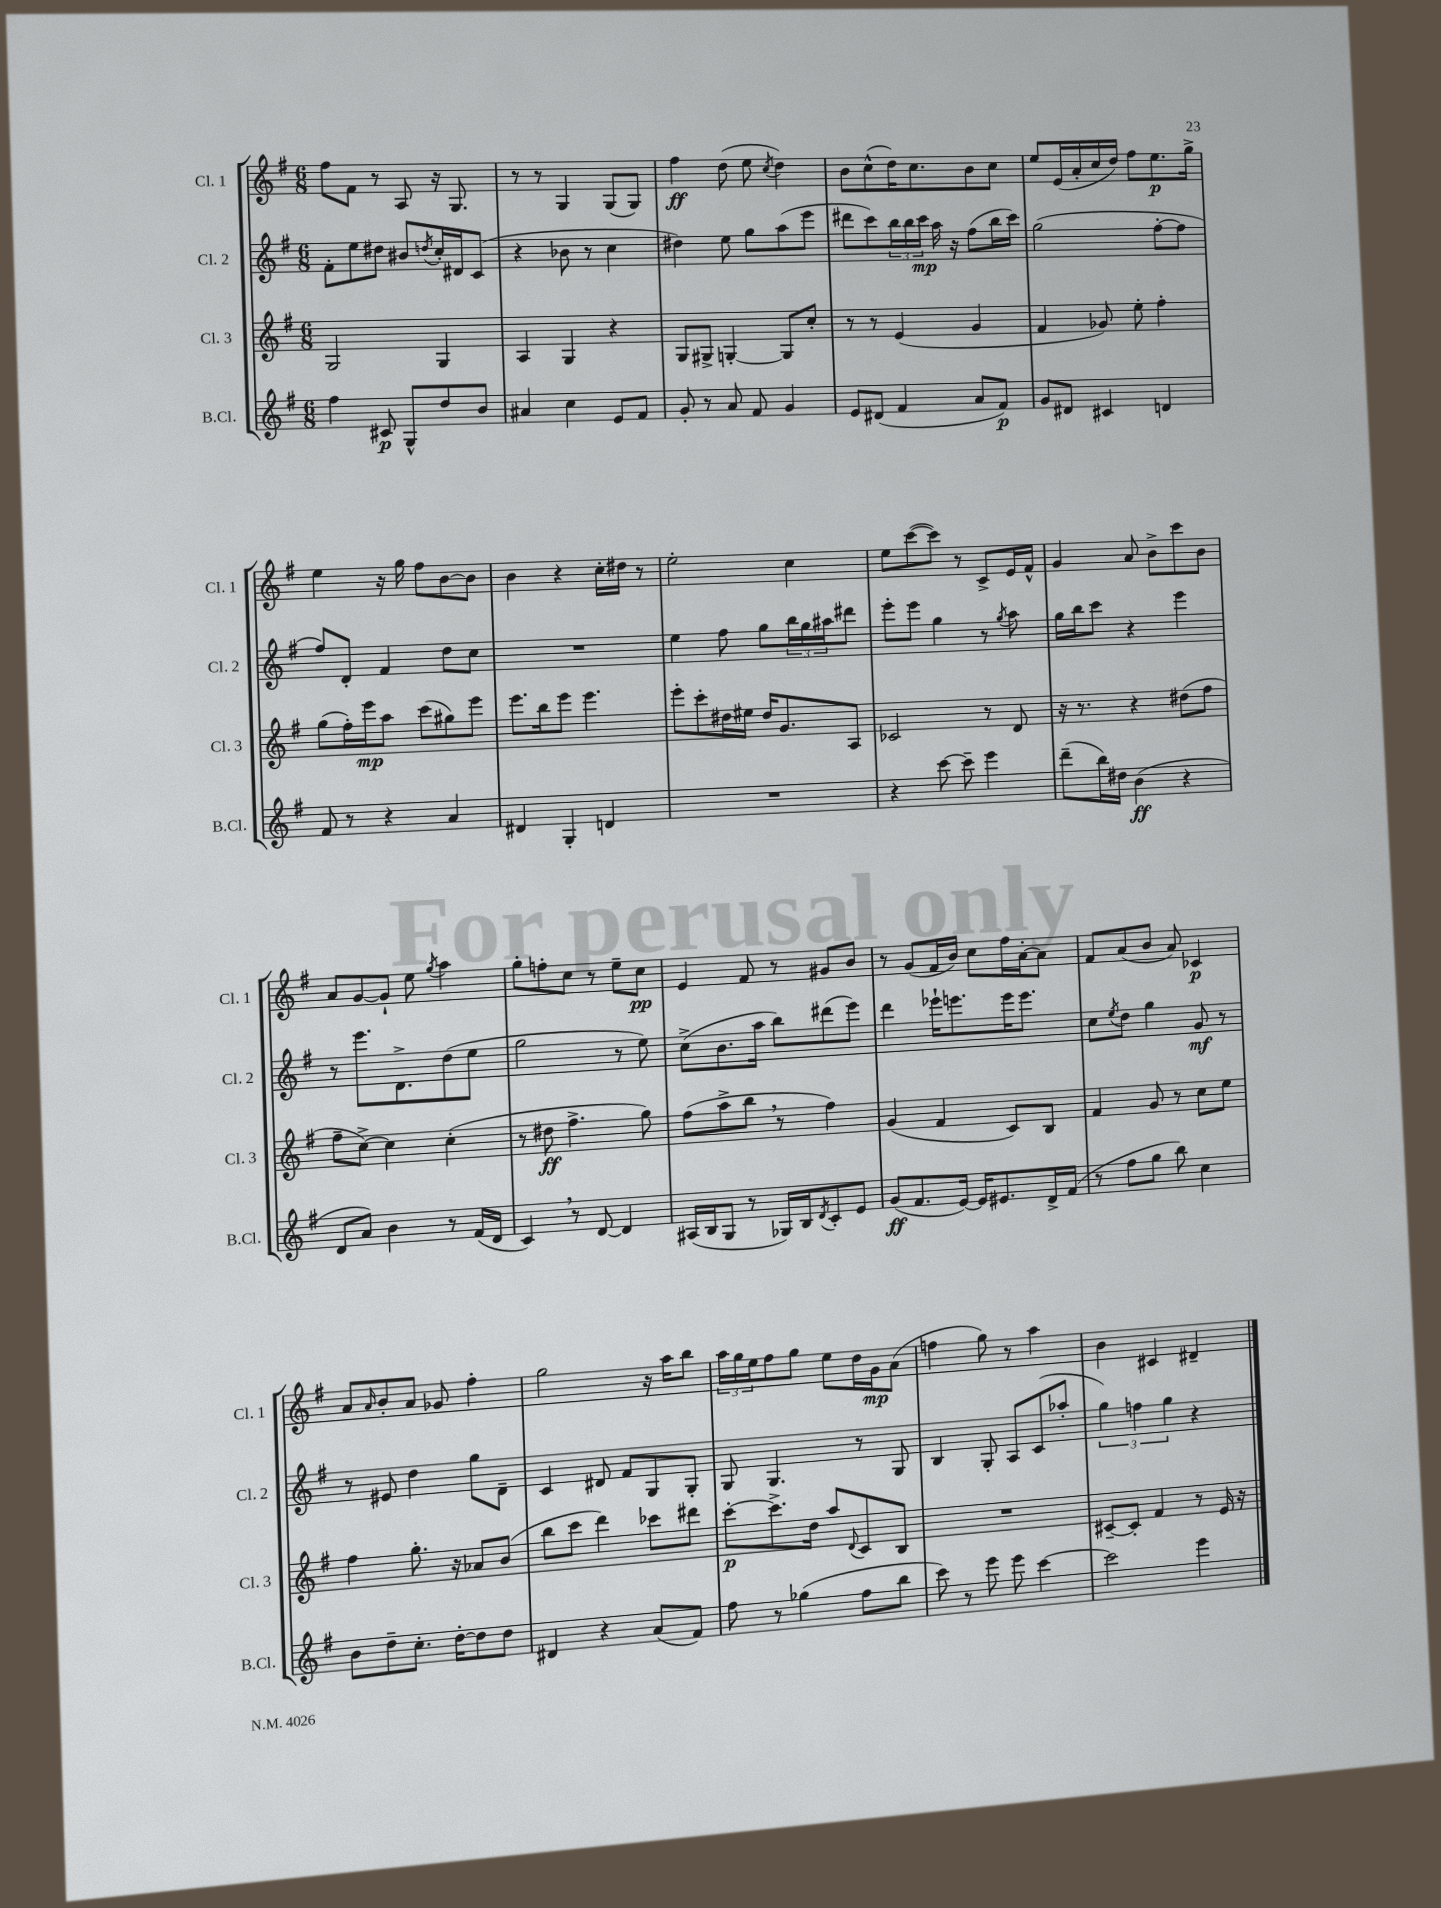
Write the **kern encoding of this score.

**kern	**kern	**kern	**kern
*staff4	*staff3	*staff2	*staff1
*clefG2	*clefG2	*clefG2	*clefG2
*k[f#]	*k[f#]	*k[f#]	*k[f#]
*M6/8	*M6/8	*M6/8	*M6/8
4ff#	2G	8f#'	8ff#
.	.	8ee	8f#
8c#	.	8dd#	8r
8G^^	.	8b#	8A
.	.	8qdd	.
8dd	4G	16cc'	16r
.	.	16d#	8.G
8b	.	(8c	.
=	=	=	=
4a#	4A	4r	8r
.	.	.	8r
4cc	4G	8b-	4G
.	.	8r	.
8e	4r	4cc	(8G
8f#	.	.	8G)
=	=	=	=
8g'	8G	4dd#)	4ff#
8r	8G#^	.	.
8a	[4G'	8ee	(8dd
8f#	.	8gg	8ee
.	.	.	8qcc
4g	8G]	(8aa	4dd)
.	8cc'	8eee	.
=	=	=	=
8e	8r	8ddd#	8b
(8d#	8r	8ccc)	(8cc^^
4f#	(4e	24bb	16dd)
.	.	24bb	.
.	.	.	8.cc
.	.	24ccc	.
.	.	16aa	.
.	.	16r	.
8a	4g	(8ff#	8b
8f#)	.	16bb	8cc
.	.	16ccc)	.
=	=	=	=
8g	4f#	(2gg	8ee
8d#	.	.	(16e
.	.	.	16a'
4c#	8g-)	.	16cc
.	.	.	16dd)
.	8ee'	.	8ff#
4d	4ff#'	[8ff#'	8.ee
.	.	8ff#]	.
.	.	.	16gg^
=	=	=	=
8f#	(8gg	8ff#)	4ee
8r	16ff#')	8d'	.
.	16eee	.	.
4r	8aa	4f#	16r
.	.	.	16gg
.	(8ccc	.	8ff#
4a	8gg#)	8dd	[8b
.	8eee	8cc	8b]
=	=	=	=
4d#	8.eee	2.r	4b
.	16bb	.	.
4G'	8eee	.	4r
.	4.eee	.	.
4d	.	.	16cc'
.	.	.	16dd#
.	.	.	8r
=	=	=	=
2.r	8eee'	4ee	2ee'
.	8ccc'	.	.
.	16dd#	8ff#	.
.	16ee#	.	.
.	16dd#	8gg	.
.	8.g	.	.
.	.	24bb	4cc
.	.	24gg	.
.	.	24aa#	.
.	8A	8ddd#	.
=	=	=	=
4r	2c-	8eee'	8ee
.	.	8eee	([8ccc
[8ccc	.	4gg	8ccc])
8ccc~]	.	.	8r
4eee	8r	8r	8c^
.	.	8qgg	.
.	8d	8aa	16e
.	.	.	16f#^^
=	=	=	=
(8ddd~	16r	16gg	4g
.	8.r	16bb	.
16bb)	.	8ccc	.
16dd#	.	.	.
(4b	4r	4r	8a
.	.	.	8b^
4r	(8dd#	4eee	8ccc
.	8ff#	.	8b
=	=	=	=
8d	8ff#~	8r	8a
8a)	[8cc^)	8.eee	[8g
4b	4cc]	.	8g`]
.	.	8.d^	.
.	.	.	8ee
.	.	.	8qgg
8r	(4cc'	(8dd	4aa
(16f#	.	8ee	.
16d	.	.	.
=	=	=	=
4c)	8r	2gg	8gg'
.	8dd#	.	8ff'
8r	4.ff#^	.	8cc
[8d	.	.	8r
4d]	.	8r	8ee~
.	8gg)	8ee)	8cc
=	=	=	=
(16A#	(8ff#	(8cc^	4e
16B	.	.	.
8G	8aa^	8.b	.
8r	8bb	.	8f#
.	.	16aa	.
16G-)	8r	8bb)	8r
16B	.	.	.
8qd	.	.	.
8c'	4ff#)	(8ddd#	8g#
8e	.	8eee)	8b
=	=	=	=
(8g	(4g	4ddd	8r
8.f#	.	.	(8g
.	4f#	16eee-`	16f#
[16e)	.	8.eee	16b)
16e]	.	.	8cc
8.e#	.	.	.
.	8c)	16eee	16ff#
.	.	8.eee	[16a'
16d^	8B	.	8a]
(16f#	.	.	.
=	=	=	=
8r	4f#	8cc	8f#
.	.	8qee	.
8ff#	.	8dd	(8a
8gg	8g	4gg	8b
8bb)	8r	.	8a)
4cc	8cc	8g	4c-
.	8ee	8r	.
=	=	=	=
8b	4ff#	8r	8a
.	.	.	16qqa
8dd~	.	8e#	8b'
8.cc'	8.gg'	4dd	8a
.	.	.	8g-
[16dd'	16r	.	.
8dd]	8a-	8gg	4ff#'
8dd	(8b	8d~	.
=	=	=	=
4d#	8bb	4c	2gg
.	8ccc	.	.
4r	4ddd)	8d#	.
.	.	8f#	.
(8a	8ccc-	8G	16r
.	.	.	16aa
8f#)	8ddd#	8G'	8bb
=	=	=	=
8ff#	[8ccc'	8G	24aa
.	.	.	24gg
.	.	.	24ee
8r	8.ccc^]	4.G	8ff#
(4gg-	.	.	8gg
.	16dd	.	.
.	8aa	.	8ee
.	8qqd	.	.
8ff#	8c	8r	16dd
.	.	.	16g
8bb	8B	8G	(8a
=	=	=	=
8ccc)	2.r	4B	4ff
8r	.	.	.
8eee	.	8G'	8gg)
8eee	.	8A	8r
[4ccc	.	(8c	4aa
.	.	8aa-'	.
=	=	=	=
2ccc]	[8c#~	6gg)	4b
.	8c#']	.	.
.	.	6ff	.
.	4f#	.	4c#
.	.	6gg	.
4eee	8r	4r	4d#~
.	16e	.	.
.	16r	.	.
==	==	==	==
*-	*-	*-	*-
